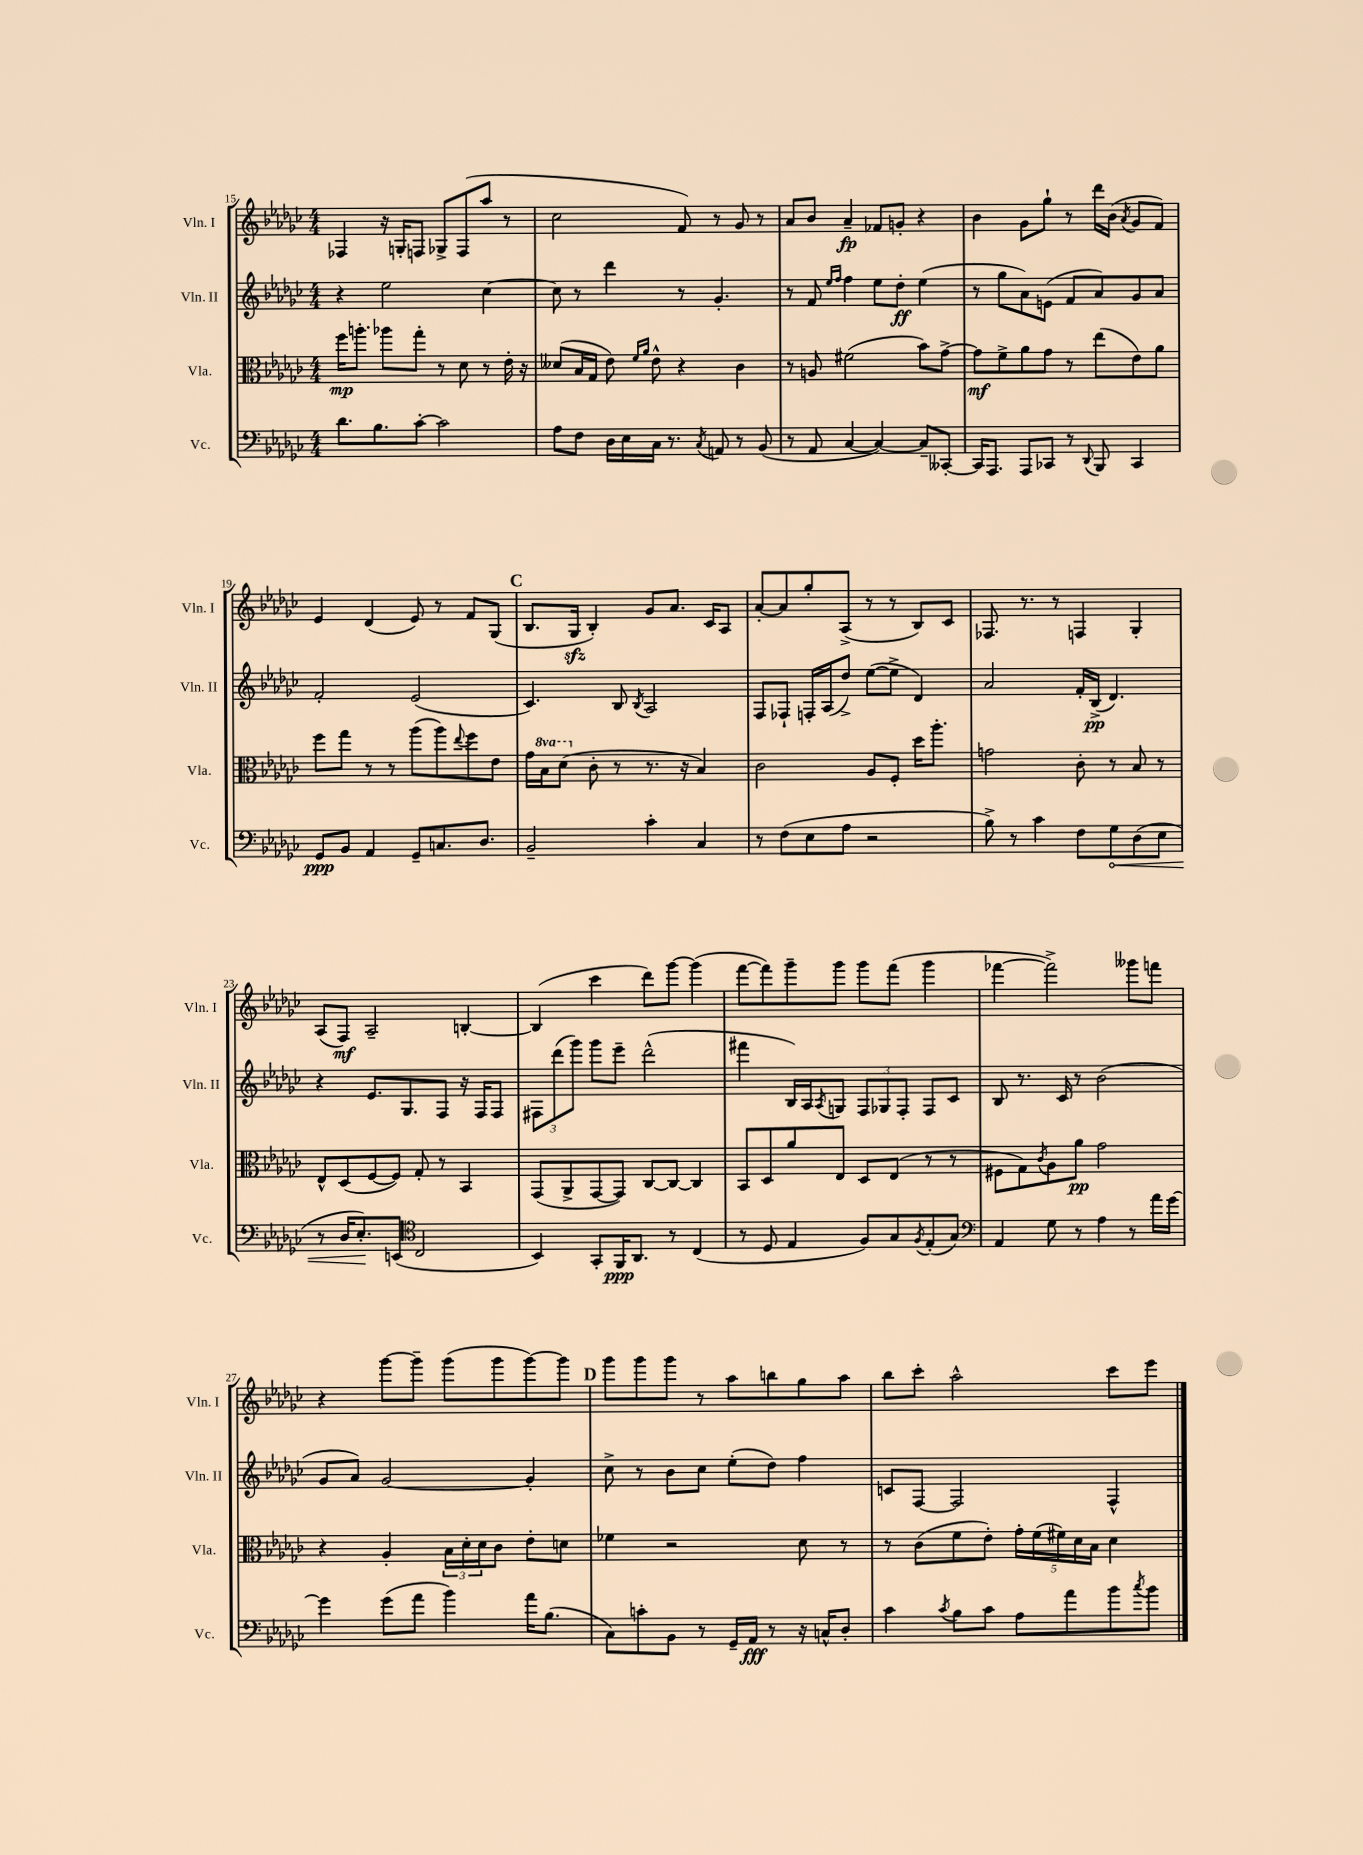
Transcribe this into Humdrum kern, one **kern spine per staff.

**kern	**kern	**kern	**kern
*staff4	*staff3	*staff2	*staff1
*clefF4	*clefC3	*clefG2	*clefG2
*k[b-e-a-d-g-c-]	*k[b-e-a-d-g-c-]	*k[b-e-a-d-g-c-]	*k[b-e-a-d-g-c-]
*M4/4	*M4/4	*M4/4	*M4/4
8.d-\L	16ff\LK	4r	4F-/
.	8.aa'\J	.	.
8.B-\	.	.	.
.	8aa-\L	2ee-\	16r
.	.	.	16G'/LK
[8c-'\J	8gg-'\J	.	8F/J
2c-\]	8r	.	8G-^/L
.	8d-\	.	(8F/
.	8r	[4cc-\	8aa-/J
.	16e-'\	.	8r
.	16r	.	.
=	=	=	=
8A-\L	(8d--/L	8cc-\]	2cc-\
8F\J	16B-/L	8r	.
.	16G-/JJ	.	.
16D-\LL	8e-\)	4ddd-\	.
16E-\	.	.	.
.	16qqf/LL	.	.
.	16qqa-/JJ	.	.
16C-\JJ	8e-^^\	.	.
8.r	.	.	.
.	4r	8r	8f/)
8qC-/	.	.	.
8AA/	.	4.g-'/	8r
8r	4c-\	.	8g-/
(8BB-/	.	.	8r
=	=	=	=
8r	8r	8r	8a-/L
8AA-/	8A/	8f/	8b-/J
.	.	16qqee-/LL	.
.	.	16qqff/JJ	.
[4C-/	(2f#\	4ff\	4a-~/
4C-/_)	.	8ee-\L	8f-/L
.	.	8dd-'\J	8g'/J
8C-~/]L	8b-\L)	(4ee-\	4r
[8CC--'/J	[8g-^\J	.	.
=	=	=	=
16CC--/]LK	8g-\]L	8r	4b-\
8.AAA-/J	.	.	.
.	8f^\	8gg-\L	.
8AAA-/L	8a-\	8a-\)	8g-\L
8CC-/J	8g-\J	(8e\J	8gg-`\J
8r	8r	8f/L	8r
8qqDD-/	.	.	.
8BBB-/	(8ee-\L	8a-/)	16ddd-\LL
.	.	.	(16b-\JJ
.	.	.	8qa-/
4CC-/	8e-\)	8g-/	8g-/L
.	8a-\J	8a-/J	8f/J)
=	=	=	=
8GG-/L	8ff\L	2f'/	4e-/
8BB-/J	8gg-\J	.	.
4AA-/	8r	.	(4d-/
.	8r	.	.
8GG-~/L	(8aa-\L	(2e-/	8e-/)
8.C/	8aa-\)	.	8r
.	8qqee-/	.	.
.	8ff\	.	8f/L
8.D-/J	.	.	.
.	8e-\J	.	(8G-/J
=	=	=	=
2BB-~/	16g-\LL	4.c-/)	8.B-/L
.	16b-\J	.	.
.	(8dd-\J	.	.
.	.	.	16G-/Jk
.	8c-'\	.	4B-'/)
.	8r	8B-/	.
.	.	8qB-/	.
4c-'\	8.r	2A-/	8g-/L
.	.	.	8.a-/J
.	16r	.	.
4C-/	4B-/)	.	.
.	.	.	16c-/LK
.	.	.	8A-/J
=	=	=	=
8r	2c-\	8F/L	[8a-'/L
(8F\L	.	8F-`/J	8a-/]
8E-\	.	16F'/LL	8gg-'/
.	.	(16A-/J	.
8A-\J	.	8dd-^/J)	(8A-^/J
2r	8A-/L	([8ee-\L	8r
.	8F'/J	8ee-^\]J	8r
.	16dd-\LK	4d-/)	8B-/L)
.	8.aa-'\J	.	.
.	.	.	8c-/J
=	=	=	=
8B-^\)	2g\	2a-/	8.F-/
8r	.	.	.
.	.	.	8.r
4c-\	.	.	.
.	.	.	8r
8F\L	8c-'\	16f'/LL	4F/
.	.	(16B-^/JJ	.
8G-\	8r	4.d-/)	.
(8D-\	8B-/	.	4G-'/
8E-\J	8r	.	.
=	=	=	=
8r	8E-^^/L	4r	(8A-/L
16D-/LK	(8D-/	.	8F/J)
8.E-'/)	.	.	.
.	[8F/	8.e-/L	2A-~/
(8EE/J	8F/]J)	.	.
.	.	8.G-/	.
*clefC4	*	*	*
2C-/	8G-'/	.	.
.	8r	8F/J	.
.	4BB-/	16r	[4B'/
.	.	16F/LK	.
.	.	8F/J	.
=	=	=	=
4BB-/)	(8GG-/L	12F#\L	(4B/]
.	.	(12ddd-\	.
.	8AA-^/	.	.
.	.	12ggg-\J)	.
8GG-'/L	[8GG-/	8ggg-\L	4ccc-\
16FF/K	8GG-/]J)	8eee-~\J	.
8.AA-/J	.	.	.
.	[8C-/L	(2ddd-^^\	8ddd-\L)
8r	8C-/_J	.	[8ggg-\J
(4C-/	4C-/]	.	(4ggg-\]
=	=	=	=
8r	8BB-/L	4fff#\	[8fff\L
8D-/	8D-/	.	8fff\])
4E-/	8a-/	16B-/LL)	8ggg-~\
.	.	16A-/J	.
.	.	8qA-/	.
.	8E-/J	8G/J	8ggg-\J
8F/L)	8D-/L	12F/L	8ggg-\L
.	.	12G-/	.
8G-/	(8E-/J	.	(8fff\J
.	.	12F'/J	.
8qF/	.	.	.
(8E-'/	8r	8F/L	4ggg-\
8G-/J)	8r	8c-/J	.
=	=	=	=
*clefF4	*	*	*
4AA-/	8F#\L	8B-/	[4fff-\
.	8G-\)	8.r	.
.	8qc-/	.	.
8G-\	8A-\	.	2fff-^\])
.	.	16c-/	.
8r	8a-\J	8r	.
4A-\	2g-\	(2b-\	.
8r	.	.	8ggg--\L
16a-\LL	.	.	8fff\J
[16g-\JJ	.	.	.
=	=	=	=
4g-\]	4r	8g-/L	4r
.	.	8a-/J)	.
(8g-\L	4A-'/	[2g-/	[8ggg-\L
8a-\J	.	.	8ggg-~\]J
4b-\)	24B-\LL	.	(8ggg-\L
.	24d-'\	.	.
.	24d-\J	.	.
.	8c-\J	.	8ggg-\
16a-\LK	8e-'\L	4g-'/]	[8ggg-\)
(8.B-\J	.	.	.
.	8d\J	.	8ggg-\]J
=	=	=	=
8C-\L)	4f-\	8cc-^\	8ggg-\L
8c'\	.	8r	8ggg-\
8BB-\J	2r	8b-\L	8ggg-\J
8r	.	8cc-\J	8r
16GG-~/LL	.	(8ee-'\L	8aa-\L
16AA-/JJ	.	.	.
8r	.	8dd-\J)	8bb\
16r	8d-\	4ff\	8gg-\
16C^^/LK	.	.	.
8D-'/J	8r	.	8aa-\J
=	=	=	=
4c-\	8r	8c/L	8bb-\L
.	(8c-\L	[8F/J	8ccc-'\J
8qc-/	.	.	.
8B-\L	8f\	2F/]	2aa-^^\
8c-\J	8e-'\J)	.	.
8A-\L	20g-'\LL	.	.
.	(20f\	.	.
.	20f#\)	.	.
8a-\	.	.	.
.	20d-\	.	.
.	20B-\JJ	.	.
8b-\	4d-\	4F^^/	8ccc-\L
8qcc-/	.	.	.
8b-\J	.	.	8eee-\J
==	==	==	==
*-	*-	*-	*-
